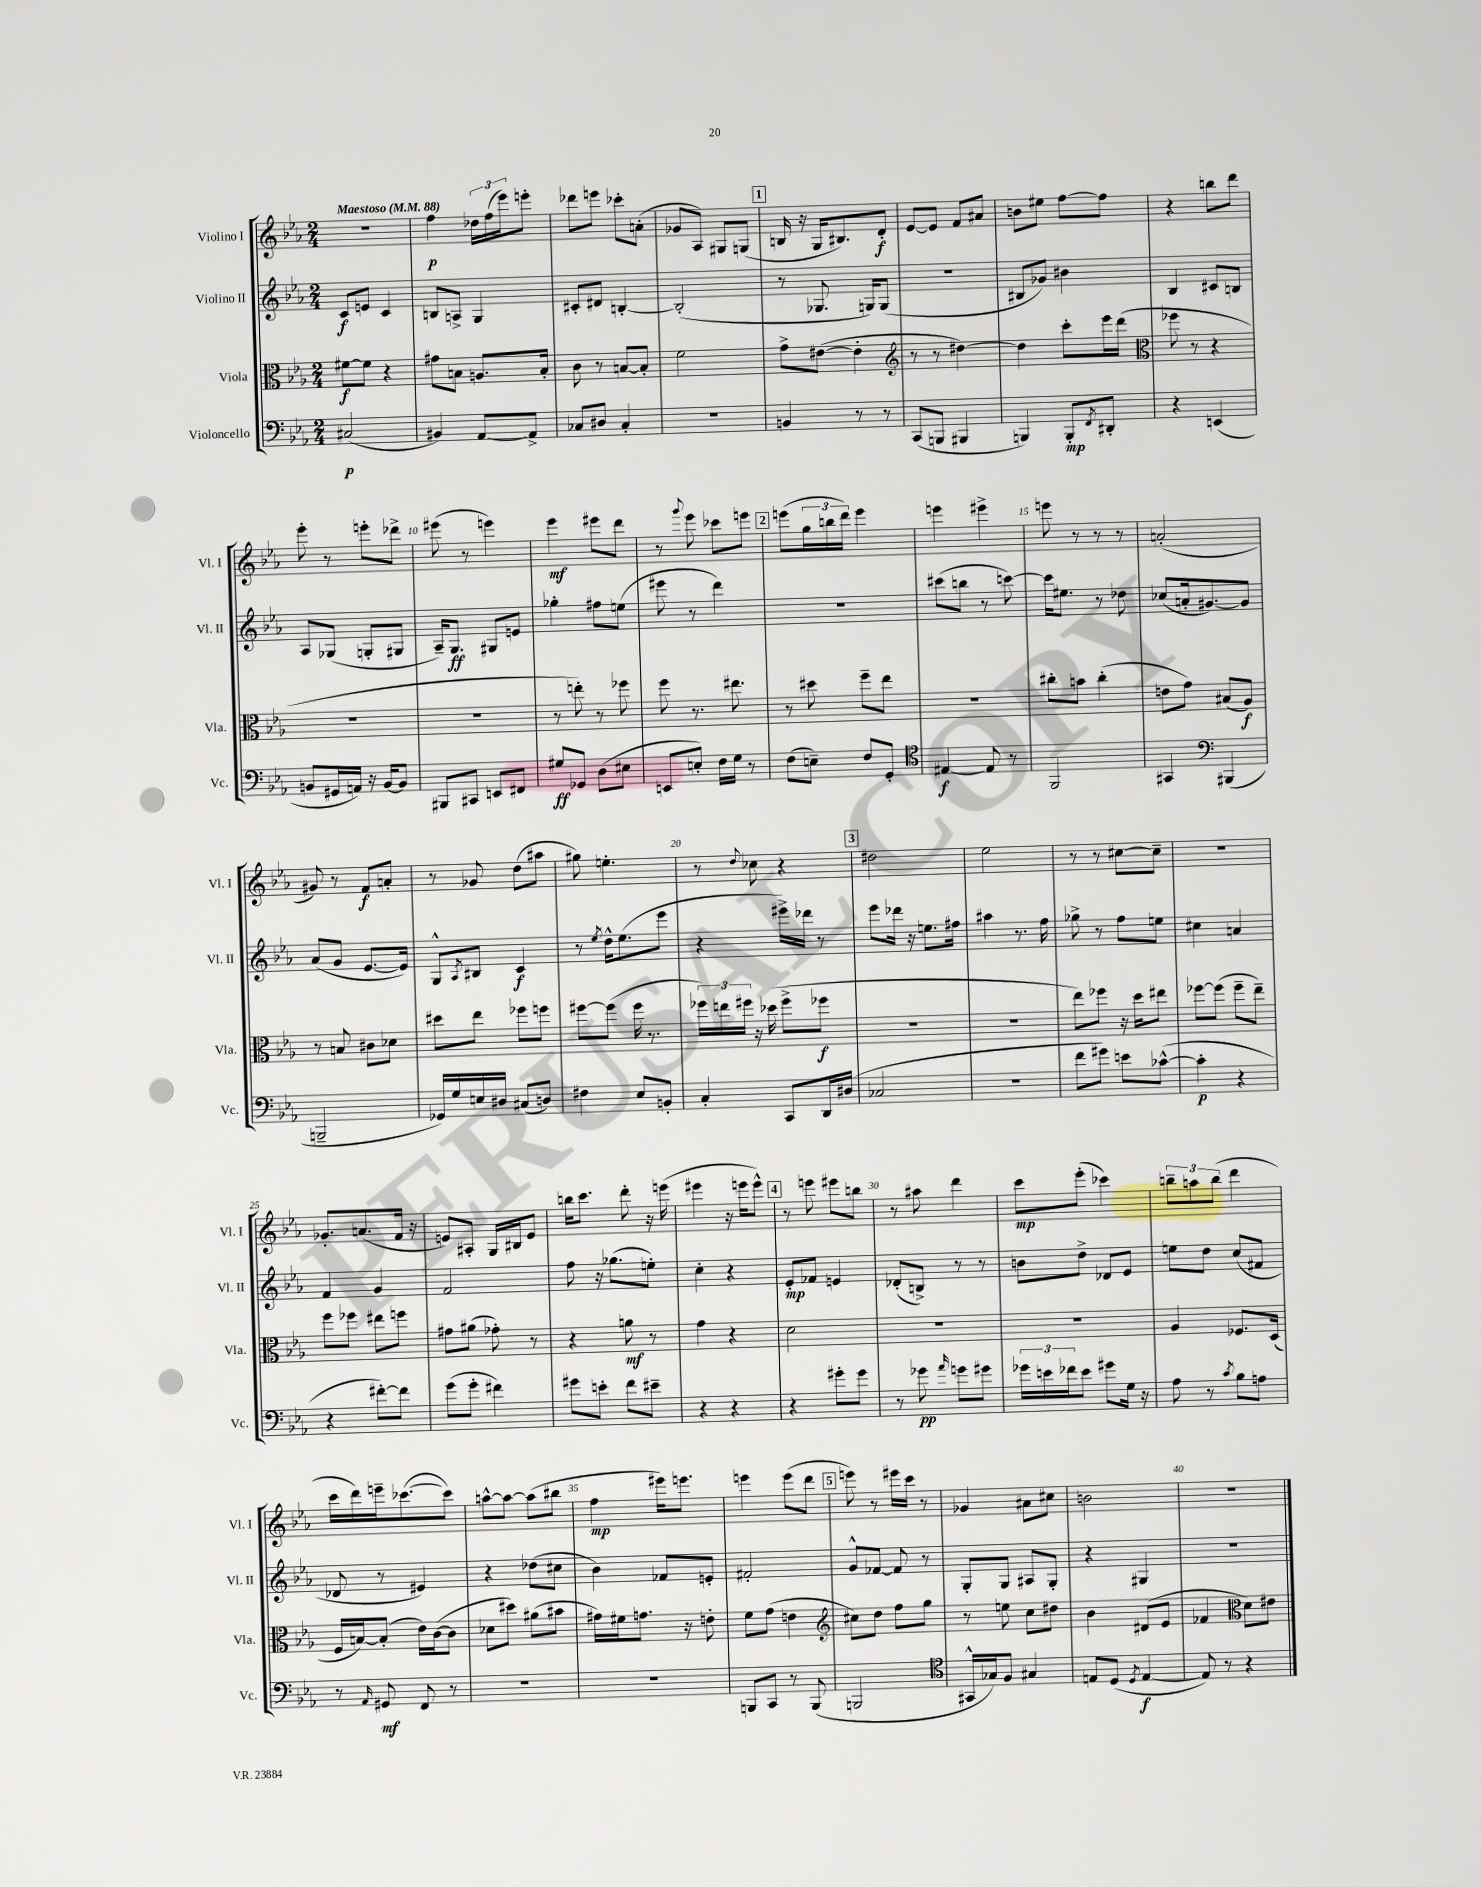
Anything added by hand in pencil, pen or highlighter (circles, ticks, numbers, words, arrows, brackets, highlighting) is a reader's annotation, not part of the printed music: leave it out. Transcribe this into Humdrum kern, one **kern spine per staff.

**kern	**dynam	**kern	**dynam	**kern	**dynam	**kern	**dynam
*part4	*part4	*part3	*part3	*part2	*part2	*part1	*part1
*staff4	*staff4	*staff3	*staff3	*staff2	*staff2	*staff1	*staff1
*I"Violoncello	*	*I"Viola	*	*I"Violino II	*	*I"Violino I	*
*I'Vc.	*	*I'Vla.	*	*I'Vl. II	*	*I'Vl. I	*
*clefF4	*	*clefC3	*	*clefG2	*	*clefG2	*
*k[b-e-a-]	*	*k[b-e-a-]	*	*k[b-e-a-]	*	*k[b-e-a-]	*
*M2/4	*	*M2/4	*	*M2/4	*	*M2/4	*
*MM88	*	*MM88	*	*MM88	*	*MM88	*
=1	=1	=1	=1	=1	=1	=1	=1
!	!	!	!	!	!	!LO:TX:a:B:t=Maestoso	!
(2C#X/	p	[8f#X\L	f	8c/L	f	2r	.
.	.	8f#\J]	.	8en/J	.	.	.
.	.	4r	.	4c/	.	.	.
=2	=2	=2	=2	=2	=2	=2	=2
4BB#X/)	.	8g#X\L	.	8Bn/L	.	4ff\	p
.	.	8Bn\J	.	8An^/J	.	.	.
[8AA-/L	.	8.An/L	.	4G/	.	24dd-X\LL	.
.	.	.	.	.	.	(24ff\	.
.	.	.	.	.	.	24eee-\J)	.
8AA-^/J]	.	.	.	.	.	8eeen'\J	.
.	.	16B'/Jk	.	.	.	.	.
=3	=3	=3	=3	=3	=3	=3	=3
8C-X/L	.	8c\	.	8c#X'/L	.	8ddd-X\L	.
8D#X/J	.	8r	.	8d#X/J	.	8eeen\J	.
4C-'/	.	[8Bn/L	.	[4Bn'/	.	8ccc-X'\L	.
.	.	8B'/J]	.	.	.	(8an'\J	.
=4	=4	=4	=4	=4	=4	=4	=4
2r	.	2f\	.	(2B'/]	.	8g-X/L	.
.	.	.	.	.	.	8A-/J)	.
.	.	.	.	.	.	8G#X/L	.
.	.	.	.	.	.	(8Gn/J	.
!!LO:REH:place=s1:t=1
=5	=5	=5	=5	=5	=5	=5	=5
4BBn/	.	8g^\L	.	8r	.	16Bn/	.
.	.	.	.	.	.	16r	.
.	.	([8e#X\J	.	8.G-X/	.	16G/KL	.
.	.	.	.	.	.	8.B#X/)	.
8r	.	4e#'\]	.	.	.	.	.
.	.	.	.	16Gn/KL)	.	.	.
8r	.	.	.	(8G/J	.	8d'/J	f
=6	=6	=6	=6	=6	=6	=6	=6
*	*	*clefG2	*	*	*	*	*
(8CC/L	.	8r	.	2r	.	[8e-/L	.
8BBBn/J	.	8r	.	.	.	8e-/J]	.
4BBB#X/	.	[4dd#X\)	.	.	.	8f/L	.
.	.	.	.	.	.	8a#X/J	.
=7	=7	=7	=7	=7	=7	=7	=7
4BBBn/)	.	4dd#\]	.	8B#X/L	.	8bn\L	.
.	.	.	.	8g-X/J)	.	8ee#X\J	.
8BBB'/L	mp	8ccc'\L	.	4b#X\	.	[8ff\L	.
8qFF/	.	.	.	.	.	.	.
8DD#X'/J	.	16eee-\L	.	.	.	8ff\J]	.
.	.	(16ddd\JJ	.	.	.	.	.
=8	=8	=8	=8	=8	=8	=8	=8
*	*	*clefC3	*	*	*	*	*
4r	.	8ff-X\	.	4B-/	.	4r	.
.	.	8r	.	.	.	.	.
(4EEn/	.	4r	.	8c#X/L	.	8bbn\L	.
.	.	.	.	8Bn/J	.	8ddd\J	.
!!LO:LB:g=z
=9	=9	=9	=9	=9	=9	=9	=9
8BBn/L	.	2r	.	8A-/L	.	8eee-'\	.
16GG#X/L	.	.	.	(8G-X/J	.	8r	.
16AAn/JJ)	.	.	.	.	.	.	.
16r	.	.	.	8Gn'/L	.	8eeen'\L	.
[16BB/KL	.	.	.	.	.	.	.
8BB/J]	.	.	.	8G#X/J	.	8ddd-X^\J	.
=10	=10	=10	=10	=10	=10	=10	=10
8BBB#X/L	.	2r	.	16A-~/KL)	.	(8eee#X\	.
.	.	.	.	8.G/J	ff	.	.
8CC#X/J	.	.	.	.	.	8r	.
8EEn/L	.	.	.	8G#X/L	.	4eeen\)	.
8FF#X/J	.	.	.	8en/J	.	.	.
=11	=11	=11	=11	=11	=11	=11	=11
8G#X/L	ff	8r	.	4gg-X'\	.	4eee-\	mf
8GG-X/J	.	8een'\)	.	.	.	.	.
(8D\L	.	8r	.	8ff#X\L	.	8eee#X\L	.
8E#X\J	.	8ff-X\	.	(8een\J	.	8ddd\J	.
=12	=12	=12	=12	=12	=12	=12	=12
8EEn/L	.	8ff\	.	8eee#X\	.	8r	.
.	.	.	.	.	.	8qqggg/	.
8En'/J)	.	8.r	.	8r	.	8eee-\	.
16F\LL	.	.	.	4ddd\)	.	8ccc-X\L	.
16G\JJ	.	8.ee#X\	.	.	.	.	.
8r	.	.	.	.	.	8eeen\J	.
!!LO:REH:place=s1:t=2
=13	=13	=13	=13	=13	=13	=13	=13
(8F\L	.	8r	.	2r	.	(8eeen\L	.
8En~\J)	.	8dd#X\	.	.	.	24gg\L	.
.	.	.	.	.	.	24bbn\	.
.	.	.	.	.	.	24ddd\JJ)	.
8F/L	.	8ff~\L	.	.	.	4eee\	.
8GG'/J	.	8ee-\J	.	.	.	.	.
=14	=14	=14	=14	=14	=14	=14	=14
*clefC4	*	*	*	*	*	*	*
[4E#X/	f	2r	.	(8ccc#X\L	.	4eeen\	.
.	.	.	.	8bbn\J	.	.	.
8E#/]	.	.	.	8r	.	4eee#X^\	.
8r	.	.	.	[8cccn\)	.	.	.
=15	=15	=15	=15	=15	=15	=15	=15
2FF/	.	8cc#X'\L	.	16ccc\KL]	.	8eeen\	.
.	.	.	.	8.ee#X\J	.	.	.
.	.	8bn\J	.	.	.	8r	.
.	.	(4cc#'\	.	8r	.	8r	.
.	.	.	.	8dd-X\	.	8r	.
=16	=16	=16	=16	=16	=16	=16	=16
4GG#X/	.	8en\L	.	(8cc-X/L	.	(2an'/	.
.	.	8g\J)	.	16an'/k	.	.	.
.	.	.	.	[8.g#X/)	.	.	.
*clefF4	*	*	*	*	*	*	*
(4BBB#X/	.	(8B#X/L	.	.	.	.	.
.	.	8A-/J)	f	8g#/J]	.	.	.
!!LO:LB:g=z
=17	=17	=17	=17	=17	=17	=17	=17
2BBBn~/	.	8r	.	(8a-/L	.	8g#X/)	.
.	.	8Bn/	.	8g/J	.	8r	.
.	.	8c#X\L	.	[8.e-/L	.	8f/L	f
.	.	8d-X\J	.	.	.	8an'/J	.
.	.	.	.	16e-/Jk])	.	.	.
=18	=18	=18	=18	=18	=18	=18	=18
16GG-X/LL)	.	8dd#X\L	.	8G^^/L	.	8r	.
16G/	.	.	.	.	.	.	.
.	.	.	.	8qA-/	.	.	.
16En/	.	8ee-\J	.	8B#X/J	.	8g-X/	.
16D#X/JJ	.	.	.	.	.	.	.
(8C#X/L	.	8ff-X\L	.	4c/	f	(8dd\L	.
8Dn/J)	.	8ffn\J	.	.	.	8aa#X\J	.
=19	=19	=19	=19	=19	=19	=19	=19
4F#X\	.	[8ff#X\L	.	8r	.	8gg#X\)	.
.	.	.	.	8qee-/	.	.	.
.	.	(8ff#\J]	.	16dd^^\KL	.	4.een'\	.
.	.	.	.	(8.ee-\	.	.	.
8E-/L	.	16ff#\	.	.	.	.	.
.	.	8.r	.	.	.	.	.
8BBn'/J	.	.	.	8eee-\J	.	.	.
=20	=20	=20	=20	=20	=20	=20	=20
4C'/	.	24ff-X\LL)	.	4r	.	8r	.
.	.	24een\	.	.	.	.	.
.	.	24ff#X\JJ	.	.	.	.	.
.	.	.	.	.	.	8qqdd/	.
.	.	16r	.	.	.	8cc-X\	.
.	.	(16dd-X\	.	.	.	.	.
8CC/L	.	8ff#^\L	.	16eee#X^\LL)	.	4r	.
.	.	.	.	16ddd-X\JJ	.	.	.
16DD/L	.	8ff-X\J	f	8r	.	.	.
(16D#X/JJ	.	.	.	.	.	.	.
!!LO:REH:place=s1:t=3
=21	=21	=21	=21	=21	=21	=21	=21
2C-X/	.	2r	.	8eee-\L	.	2dd#X\	.
.	.	.	.	16ddd-X\Jk	.	.	.
.	.	.	.	16r	.	.	.
.	.	.	.	8.een\L	.	.	.
.	.	.	.	16ff#X\Jk	.	.	.
=22	=22	=22	=22	=22	=22	=22	=22
2r	.	2r	.	4aa#X\	.	2ee-\	.
.	.	.	.	8.r	.	.	.
.	.	.	.	16ff\	.	.	.
=23	=23	=23	=23	=23	=23	=23	=23
8f\L	.	8ee-\L)	.	8gg-X^\	.	8r	.
8g#X\J)	.	8ff-X\J	.	8r	.	8r	.
8en\L	.	16r	.	8ff\L	.	[8cc#X\L	.
.	.	16dd\KL	.	.	.	.	.
([8c-X^^\J	.	8ee#X\J	.	8een\J	.	8cc#~\J]	.
=24	=24	=24	=24	=24	=24	=24	=24
4c-'\]	p	[8ff-X\L	.	4cc#X\	.	2r	.
.	.	(8ff-\J]	.	.	.	.	.
4r	.	8ff-~\L	.	4an/	.	.	.
.	.	8ee-~\J)	.	.	.	.	.
!!LO:LB:g=z
=25	=25	=25	=25	=25	=25	=25	=25
4r	.	8ff\L	.	4f/	.	8.g-X'/L	.
.	.	8ff-X\J	.	.	.	.	.
.	.	.	.	.	.	(8.an/	.
[8f#X'\L)	.	8ee#X\L	.	4g/	.	.	.
8f#\J]	.	8ffn\J	.	.	.	16f/Jk	.
.	.	.	.	.	.	16r	.
=26	=26	=26	=26	=26	=26	=26	=26
(8g\L	.	8g#X\L	.	2f/	.	8en/L)	.
8g'\J	.	(8a#X\J	.	.	.	8A#X'/J	.
4f#X\)	.	8g-X'\)	.	.	.	16G/LL	.
.	.	.	.	.	.	16B#X/J	.
.	.	8r	.	.	.	8e/J	.
=27	=27	=27	=27	=27	=27	=27	=27
8g#X\L	.	4r	.	8ff\	.	16bbn\KL	.
.	.	.	.	.	.	8.ccc\J	.
8en'\J	.	.	.	16r	.	.	.
.	.	.	.	(8.gg-X\L	.	.	.
8f\L	.	8an\	mf	.	.	8ddd'\	.
8e#X~\J	.	8r	.	8een'\J)	.	16r	.
.	.	.	.	.	.	(16eeen\	.
=28	=28	=28	=28	=28	=28	=28	=28
4r	.	4g\	.	4cc'\	.	4eee#X\	.
4r	.	4r	.	4r	.	16r	.
.	.	.	.	.	.	16eeen\KL	.
.	.	.	.	.	.	8eee^^\J)	.
!!LO:REH:place=s1:t=4
=29	=29	=29	=29	=29	=29	=29	=29
4r	.	2d\	.	8e-'/L	mp	8r	.
.	.	.	.	8f-X/J	.	8eeen\	.
8g#X'\L	.	.	.	4en/	.	8eee#X\L	.
8g#\J	.	.	.	.	.	8bbn\J	.
=30	=30	=30	=30	=30	=30	=30	=30
8r	.	2r	.	(8d-X'/L	.	8r	.
8g-X\	pp	.	.	8Bn^/J)	.	8aa#X\	.
16qqa-/	.	.	.	.	.	.	.
8gn\L	.	.	.	8r	.	4ddd\	.
8g#X\J	.	.	.	8r	.	.	.
=31	=31	=31	=31	=31	=31	=31	=31
24g-X\LL	.	2r	.	8bn\L	.	8ccc\L	mp
24en\	.	.	.	.	.	.	.
24f-X\J	.	.	.	.	.	.	.
8e\J	.	.	.	8dd^\J	.	(8eee-'\J	.
8g#X\L	.	.	.	8d-X/L	.	4ccc-X\)	.
16G\Jk	.	.	.	8e-/J	.	.	.
16r	.	.	.	.	.	.	.
=32	=32	=32	=32	=32	=32	=32	=32
8A-\	.	4A-/	.	8een\L	.	12bbn~\L	.
.	.	.	.	.	.	12aan\	.
8r	.	.	.	8dd\J	.	.	.
.	.	.	.	.	.	(12bb\J	.
8qc/	.	.	.	.	.	.	.
8B-\L	.	8.F-X/L	.	(8cc/L	.	4ddd\	.
8An\J	.	.	.	8f#X/J	.	.	.
.	.	(16D/Jk	.	.	.	.	.
!!LO:LB:g=z
=33	=33	=33	=33	=33	=33	=33	=33
8r	.	16F/LL	.	8d-X/	.	16ccc\LL	.
.	.	[16Bn/J)	.	.	.	16ddd\)	.
16qqAA-/	.	.	.	.	.	.	.
8GG#X/	mf	(8B'/J]	.	8r	.	16eeen~\J	.
.	.	.	.	.	.	([8.ccc-X\	.
8FF/	.	16e-\LL)	.	4e#X/)	.	.	.
.	.	([16c\J	.	.	.	.	.
8r	.	8c\J]	.	.	.	8ccc-\J])	.
=34	=34	=34	=34	=34	=34	=34	=34
2r	.	8d-X\L	.	4r	.	[8aan^^\L	.
.	.	8dd#X\J)	.	.	.	8aa\J_	.
.	.	(8a#X\L	.	(8dd-X\L	.	(8aa\L]	.
.	.	8b#X\J	.	8cc#X\J	.	8bb#X\J	.
=35	=35	=35	=35	=35	=35	=35	=35
2r	.	16g#X\LL)	.	4b-\)	.	4ff\	mp
.	.	16f#X\J	.	.	.	.	.
.	.	8.gn\J	.	.	.	.	.
.	.	.	.	8f-X/L	.	16eee#X\KL)	.
.	.	16r	.	.	.	8.eeen\J	.
.	.	8en'\	.	8en'/J	.	.	.
=36	=36	=36	=36	=36	=36	=36	=36
8BBBn/L	.	8f\L	.	2f#X'/	.	4eeen\	.
8CC/J	.	(8g\J	.	.	.	.	.
8r	.	4en\	.	.	.	(8eee\L	.
(8BBB/	.	.	.	.	.	8ddd\J	.
!!LO:REH:place=s1:t=5
=37	=37	=37	=37	=37	=37	=37	=37
*	*	*clefG2	*	*	*	*	*
2BBBn/	.	8cc#X\L)	.	8g^^/L	.	8eeen\)	.
.	.	8dd\J	.	[8f-X/J	.	8r	.
.	.	8ff\L	.	8f-/]	.	16eee#X\LL	.
.	.	.	.	.	.	16ccc\JJ	.
.	.	8gg\J	.	8r	.	8r	.
=38	=38	=38	=38	=38	=38	=38	=38
*clefC4	*	*	*	*	*	*	*
16GG#X^^/LL	.	8r	.	8G'/L	.	4g-X/	.
16G-X/J)	.	.	.	.	.	.	.
8F/J	.	8een\	.	8G/J	.	.	.
4G#X/	.	8cc\L	.	8A#X/L	.	8a#X\L	.
.	.	8dd#X\J	.	8G'/J	.	8cc#X\J	.
=39	=39	=39	=39	=39	=39	=39	=39
8En/L	.	4b-\	.	4r	.	2bn\	.
(8D/J	.	.	.	.	.	.	.
8qD/	.	.	.	.	.	.	.
[4E/	f	(8d#X/L	.	4G#X/	.	.	.
.	.	8e-/J	.	.	.	.	.
=40	=40	=40	=40	=40	=40	=40	=40
8E/])	.	4f-X/	.	2r	.	2r	.
8r	.	.	.	.	.	.	.
*	*	*clefC3	*	*	*	*	*
4r	.	8d\L)	.	.	.	.	.
.	.	8e#X\J	.	.	.	.	.
==	==	==	==	==	==	==	==
*-	*-	*-	*-	*-	*-	*-	*-
